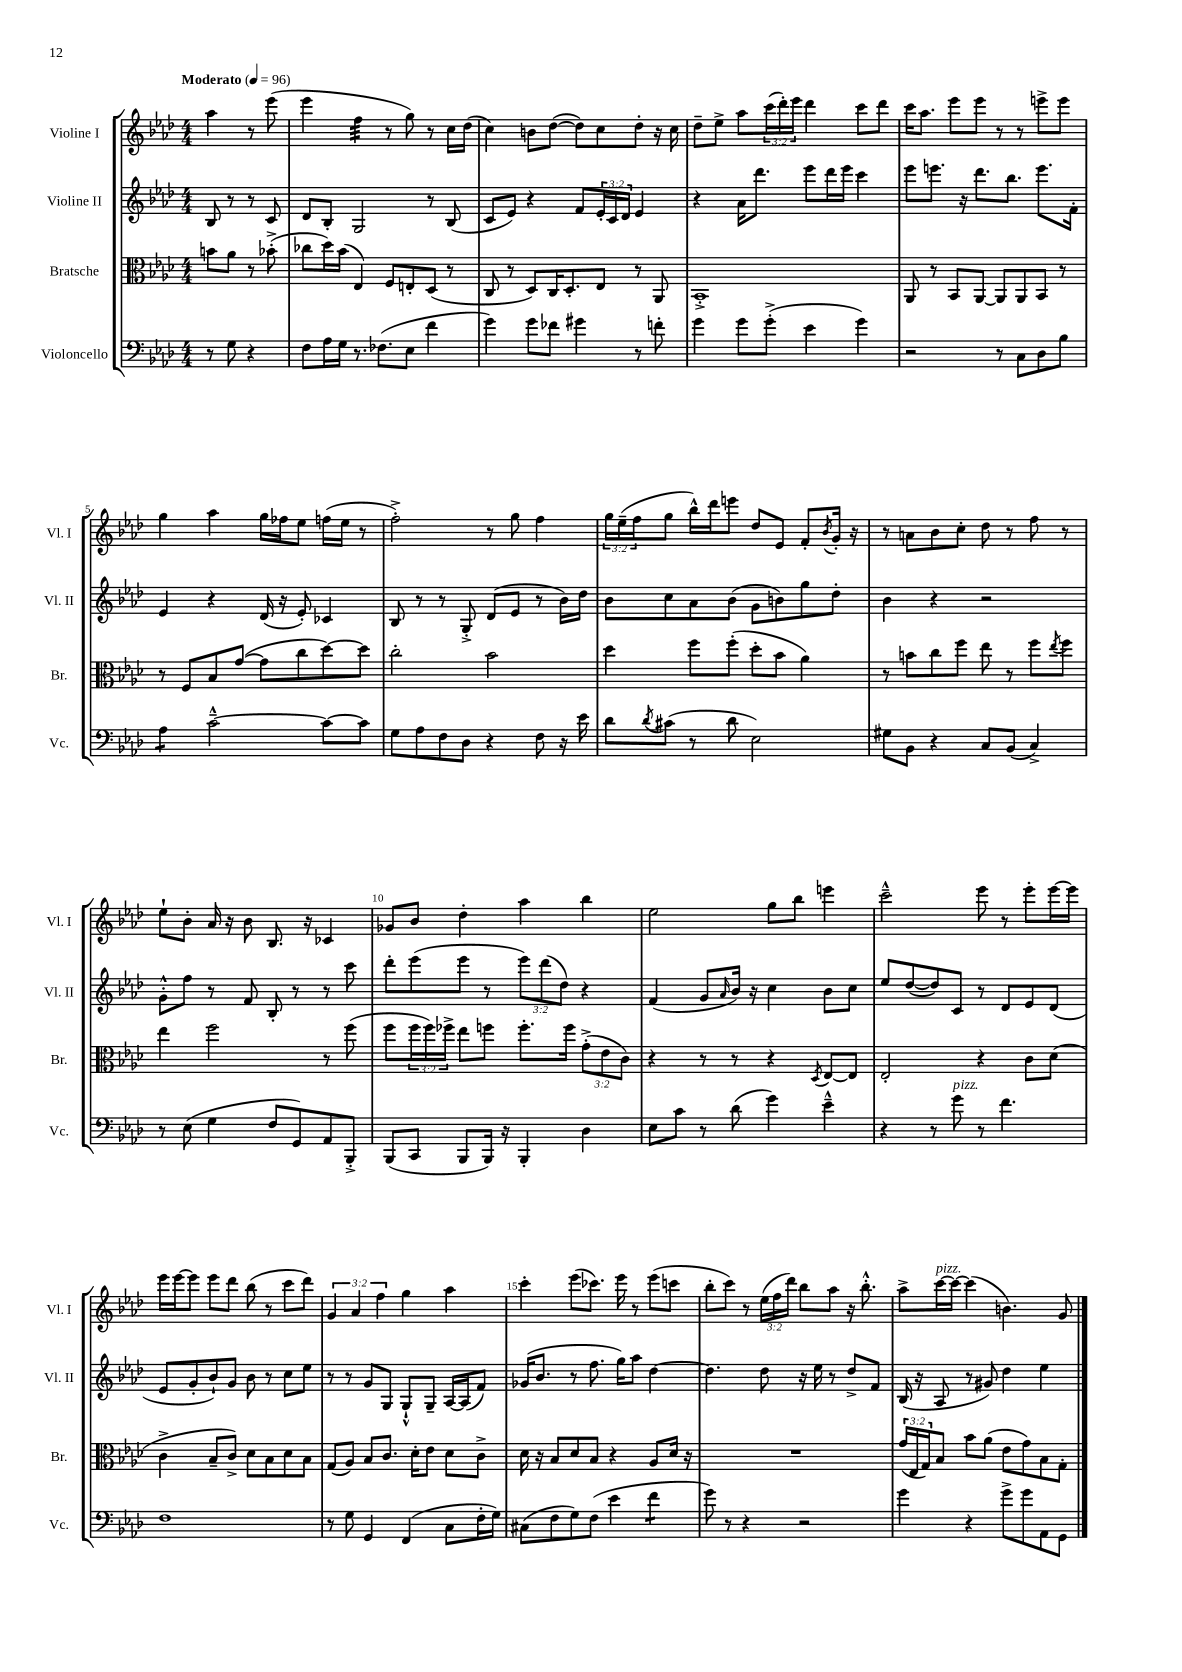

**kern	**kern	**kern	**kern
*part4	*part3	*part2	*part1
*staff4	*staff3	*staff2	*staff1
*I"Violoncello	*I"Bratsche	*I"Violine II	*I"Violine I
*I'Vc.	*I'Br.	*I'Vl. II	*I'Vl. I
*clefF4	*clefC3	*clefG2	*clefG2
*k[b-e-a-d-]	*k[b-e-a-d-]	*k[b-e-a-d-]	*k[b-e-a-d-]
*M4/4	*M4/4	*M4/4	*M4/4
*MM96	*MM96	*MM96	*MM96
=	=	=	=
!	!	!	!LO:TX:a:B:t=Moderato
8r	8bn\L	8B-/	4aa-\
8G\	8a-\J	8r	.
4r	8r	8r	8r
.	(8b-X'^\	8c/	(8eee-\
=1	=1	=1	=1
8F\L	8cc-X\L	8d-/L	4eee-\
16A-\L	16dd-\L)	8B-'/J	.
16G\JJ	(16b-\JJ	.	.
*	*	*	*tremolo
8.r	4E-/)	2G/	32ff\LLL
.	.	.	32ff\
.	.	.	32ff\
.	.	.	32ff\
.	.	.	32ff\
.	.	.	32ff\
(8.F-X\L	.	.	32ff\
.	.	.	32ff\JJJ
*	*	*	*Xtremolo
.	8F/L	.	8r
8E-\J	8En'/	.	8gg\)
4f\	(8D-/J	8r	8r
.	8r	(8B-/	16cc\LL
.	.	.	(16dd-\JJ
=2	=2	=2	=2
4g\)	8C/	8c/L	4cc\)
.	8r	8e-/J)	.
8g\L	8D-/L)	4r	8bn\L
8f-X\J	16C/K	.	([8dd-\J
.	8.D-'/	.	.
4g#X\	.	8f/L	8dd-\L])
.	8E-/J	24e-'/L	8cc\
.	.	24c/	.
.	.	24d-/JJ	.
8r	8r	4e-/	8dd-'\J
8fn'\	8AA-/	.	16r
.	.	.	16cc\
=3	=3	=3	=3
4g\	1BB-'^	4r	8dd-~\L
.	.	.	8ee-^\J
8g\L	.	16a-\KL	8aa-\L
.	.	8.ddd-\J	.
(8g'^\J	.	.	(24ccc\L
.	.	.	24ddd-'\)
.	.	.	24eee-\JJ
4e-\	.	8eee-\L	4ddd-\
.	.	16ddd-\L	.
.	.	16eee-\JJ	.
4g\)	.	4ccc\	8ccc\L
.	.	.	8ddd-\J
=4	=4	=4	=4
2r	8AA-/	8eee-\L	16ccc\KL
.	.	.	8.aa-\J
.	8r	8.eeen\J	.
.	8BB-/L	.	8eee-\L
.	.	16r	.
.	[8AA-/J	8.ddd-\L	8eee-\J
8r	8AA-/L]	.	8r
.	.	8.bb-\J	.
8C\L	8AA-/	.	8r
8D-\	8BB-/J	8.eee\L	8eeen^\L
8B-\J	8r	.	8eee\J
.	.	16f'\Jk	.
!!LO:LB:g=z
=5	=5	=5	=5
*tremolo	*	*	*
8A-\L	8r	4e-/	4gg\
8A-\J	8F/L	.	.
*Xtremolo	*	*	*
[2c~^^\	8B-/	4r	4aa-\
.	([8g/J	.	.
.	8g\L]	(16d-/	16gg\LL
.	.	16r	16ff-X\J
.	8cc\	8e-'/)	8ee-\J
8c\L_	[8dd-\)	4c-X/	(16ffn\LL
.	.	.	16ee-\JJ
8c\J]	8dd-\J]	.	8r
=6	=6	=6	=6
8G\L	2cc'\	8B-/	2ff'^\)
8A-\	.	8r	.
8F\	.	8r	.
8D-\J	.	8G'^/	.
4r	2b-\	(8d-/L	8r
.	.	8e-/J	8gg\
8F\	.	8r	4ff\
16r	.	16b-\LL)	.
16e-\	.	16dd-\JJ	.
=7	=7	=7	=7
8d-\L	4dd-\	8b-\L	24gg\LL
.	.	.	(24ee-~\
.	.	.	24ff\J
8qd-/	.	.	.
(8c#X\J	.	8cc\	8gg\J
8r	8ff\L	8a-\	16bb-^^\LL)
.	.	.	16ddd-\J
8d-\	(8ff'\J	(8b-\J	8eeen\J
2E-\)	8dd-'\L	8g\L	8dd-/L
.	8b-\J	8bn\)	8e-/J
.	4a-\)	8gg\	8f'/L
.	.	.	8qb-/
.	.	8dd-'\J	16g'/Jk
.	.	.	16r
=8	=8	=8	=8
8G#X\L	8r	4b-\	8r
8BB-\J	8bn\L	.	8an\L
4r	8cc\	4r	8b-\
.	8ff\J	.	8cc'\J
8C/L	8ee-\	2r	8dd-\
(8BB-/J	8r	.	8r
4C^/)	8ff\L	.	8ff\
.	8qee-/	.	.
.	8ff\J	.	8r
!!LO:LB:g=z
=9	=9	=9	=9
8r	4ee-\	8g'^^\L	8ee-`\L
(8E-\	.	8ff\J	8b-'\J
4G\	2ff\	8r	16a-/
.	.	.	16r
.	.	8f/	8b-\
8F/L	.	8B-'/	8.B-/
8GG/)	.	8r	.
.	.	.	16r
8AA-/	8r	8r	4c-X/
8BBB-'^/J	(8ff\	8ccc\	.
=10	=10	=10	=10
(8BBB-/L	8ff\L	8ddd-'\L	8g-X/L
8CC/J	24ff\L	(8eee-\	8b-/J
.	24ff\)	.	.
.	24ff-X^\JJ	.	.
8BBB-/L	8ee-\L	8eee-\J	4dd-'\
16BBB-/Jk)	8ffn\J	8r	.
16r	.	.	.
4BBB-'/	8.ff'\L	12eee-\L)	4aa-\
.	.	(12ddd-\	.
.	.	12dd-\J)	.
.	16ff\Jk	.	.
4D-\	(12g'^\L	4r	4bb-\
.	12e-\	.	.
.	12c\J)	.	.
=11	=11	=11	=11
8E-\L	4r	(4f/	2ee-\
8c\J	.	.	.
8r	8r	8g/L	.
.	.	16qqa-/	.
(8d-\	8r	16b-/Jk)	.
.	.	16r	.
4g\)	4r	4cc\	8gg\L
.	.	.	8bb-\J
.	8qD-/	.	.
4e-~^^\	[8E-/L	8b-\L	4eeen\
.	8E-/J]	8cc\J	.
=12	=12	=12	=12
4r	2E-'/	8ee-/L	2ccc~^^\
.	.	([8dd-/	.
8r	.	8dd-/])	.
!LO:TX:a:i:t=pizz.	!	!	!
8g\	.	8c/J	.
8r	4r	8r	8eee-\
4.f\	.	8d-/L	8r
.	8c\L	8e-/	8eee-'\L
.	(8d-\J	(8d-/J	[16eee-\L
.	.	.	16eee-\JJ]
!!LO:LB:g=z
=13	=13	=13	=13
1F	4c^\	8e-/L	16eee-\LL
.	.	.	[16eee-\J
.	.	8g'/	8eee-\J]
.	8B-~/L	8b-`/)	8eee-\L
.	8c^/J)	8g/J	8ddd-\J
.	8d-\L	8b-\	(8bb-\
.	8B-\	8r	8r
.	8d-\	8cc\L	8ccc\L
.	8B-\J	8ee-\J	8ddd-\J)
=14	=14	=14	=14
8r	(8G/L	8r	6g/
8G\	8A-/J)	8r	.
.	.	.	6a-/
4GG/	8B-/L	8g/L	.
.	.	.	6ff\
.	8.c/J	8G/J	.
(4FF/	.	8G`^^/L	4gg\
.	16d-'\KL	.	.
.	8e-\J	8G~/J	.
8C\L	8d-\L	[16A-/LL	4aa-\
.	.	(16A-/J]	.
16F'\L	8c^\J	8f/J)	.
16G\JJ)	.	.	.
=15	=15	=15	=15
(8C#X\L	16d-\	(16g-X/KL	4ccc'\
.	16r	8.b-/J	.
8F\	8B-/L	.	.
8G\)	8d-/	8r	(8eee-\L
(8F\J	8B-/J	8.ff\	8.ccc-X\J)
4e-\	4r	.	.
.	.	16gg\KL)	16eee-\
.	.	8aa-\J	8r
*tremolo	*	*	*
8f\L	8A-/L	[4dd-\	(8eee-\L
8f\J	16d-/Jk	.	8cccn\J
*Xtremolo	*	*	*
.	16r	.	.
=16	=16	=16	=16
8g\)	1r	4.dd-\]	8bb-'\L
8r	.	.	8ccc\J)
4r	.	.	8r
.	.	8dd-\	(24ee-\LL
.	.	.	24ff\
.	.	.	24ddd-\JJ)
2r	.	16r	8bb-\L
.	.	16ee-\	.
.	.	8r	8aa-\J
.	.	8dd-^/L	16r
.	.	.	8.bb-'^^\
.	.	8f/J	.
=17	=17	=17	=17
4g\	(24g/LL	(16B-/	8aa-^\L
.	24E-/	.	.
.	.	16r	.
.	24G/J)	.	.
!	!	!	!LO:TX:a:i:t=pizz.
.	8B-/J	8A-/	[16ccc\L
.	.	.	16ccc\JJ_
4r	8b-\L	8r	(4ccc\]
.	(8a-\J	8g#X/)	.
8g^\L	8e-\L	4dd-\	4.bn\)
8g\	8g\)	.	.
8AA-\	8B-\	4ee-\	.
8GG\J	8G'\J	.	8g/
==	==	==	==
*-	*-	*-	*-
